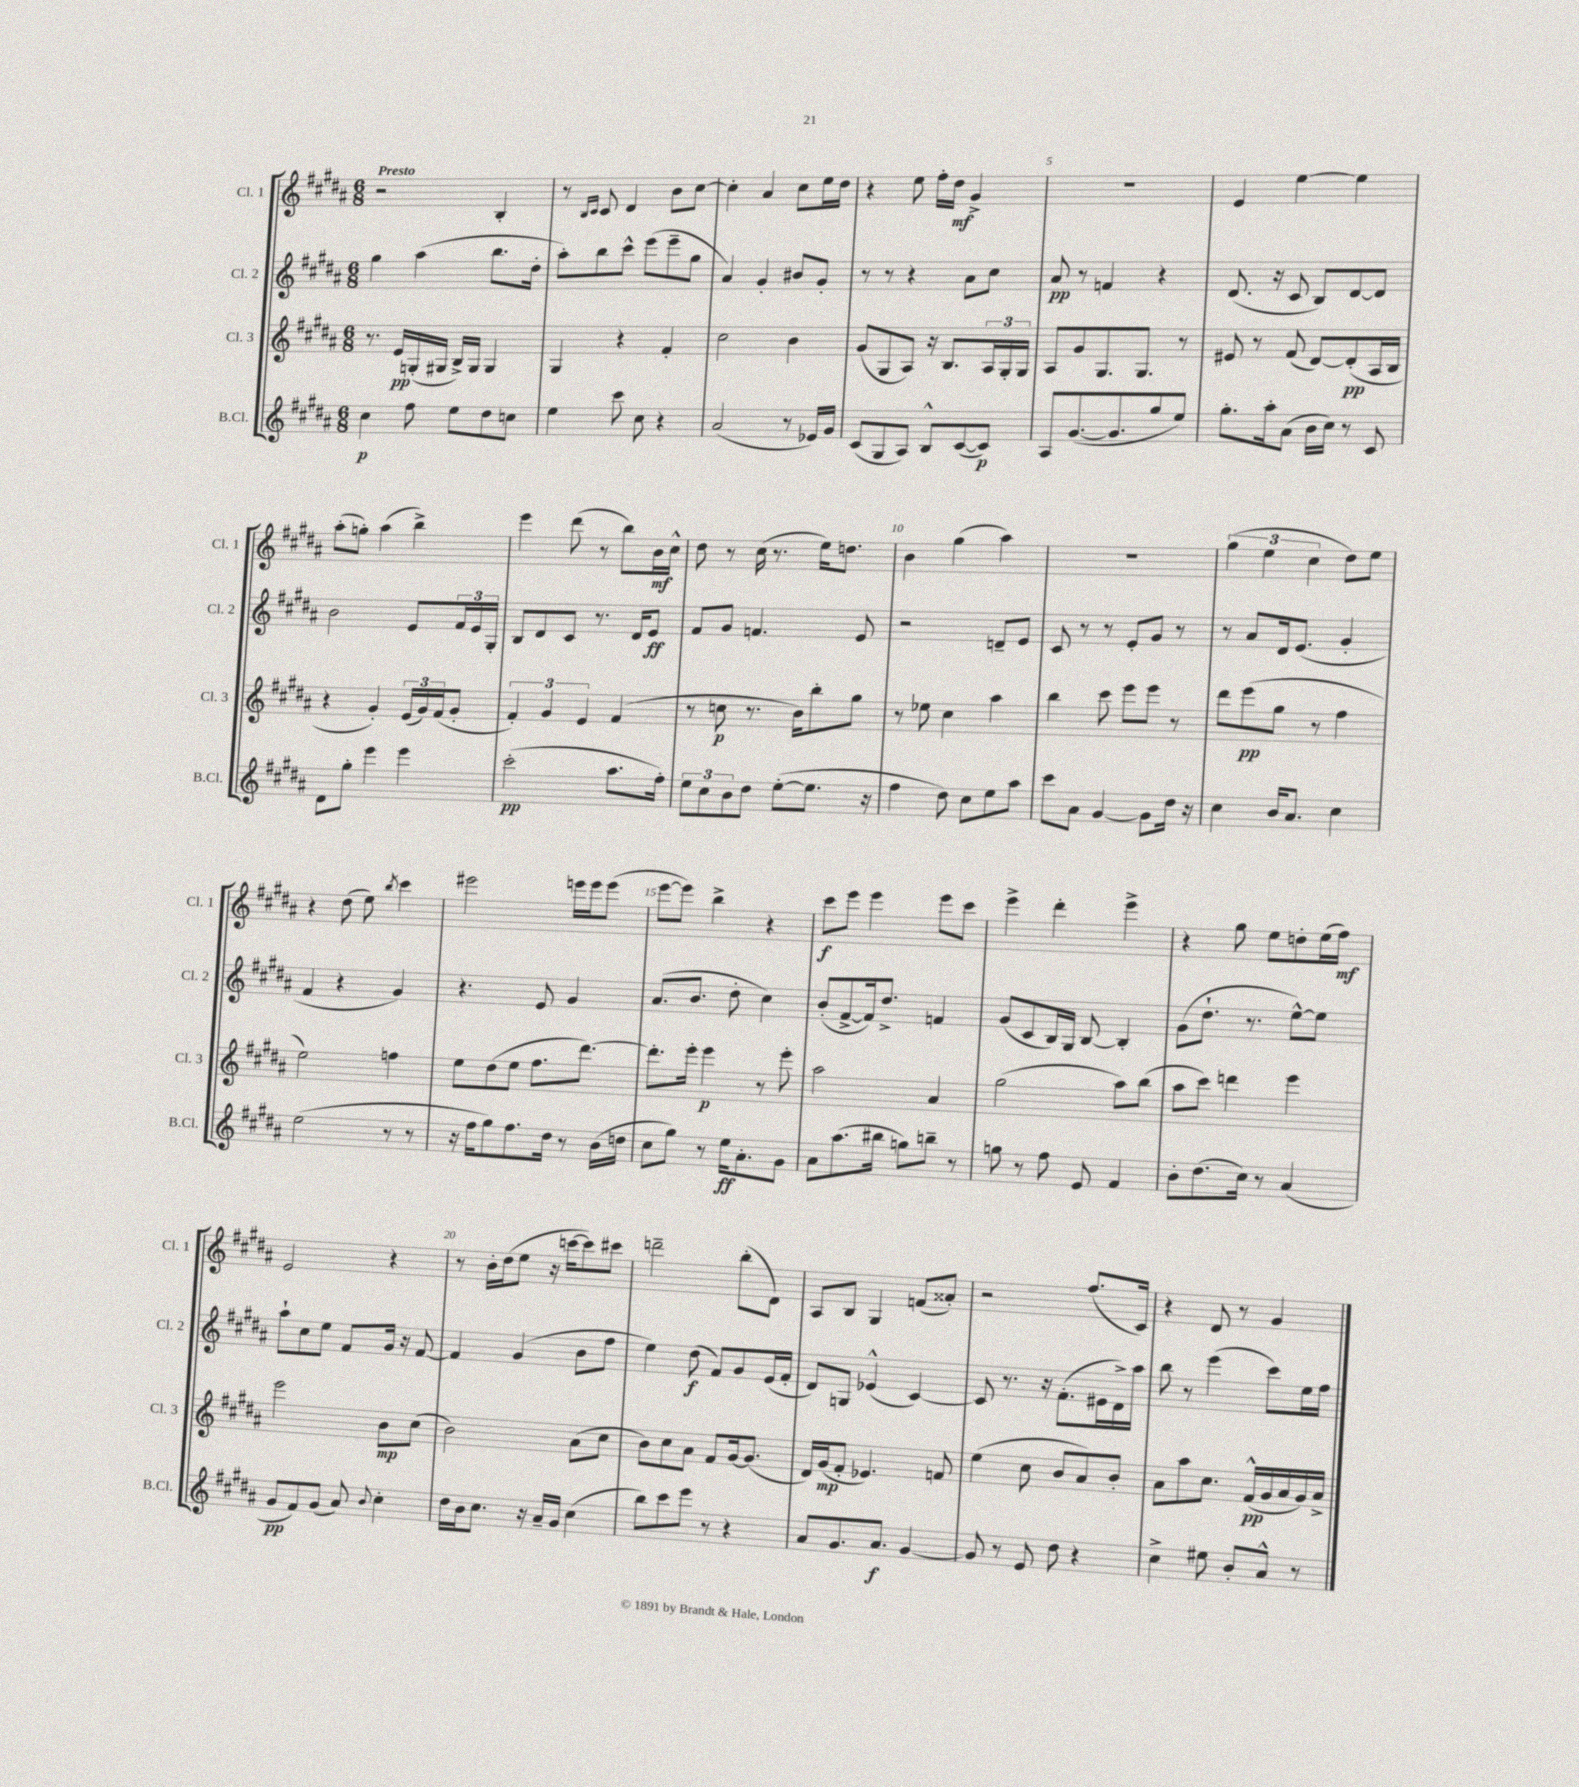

**kern	**kern	**kern	**kern
*staff4	*staff3	*staff2	*staff1
*clefG2	*clefG2	*clefG2	*clefG2
*k[f#c#g#d#a#]	*k[f#c#g#d#a#]	*k[f#c#g#d#a#]	*k[f#c#g#d#a#]
*M6/8	*M6/8	*M6/8	*M6/8
4cc#	8.r	4gg#	2r
.	16e	.	.
8ff#	(16G'	(4aa#	.
.	16G#	.	.
8ee	16B^)	.	.
.	16G#	.	.
8dd#	4G#	8.bb	4B'
8cc	.	.	.
.	.	16dd#'	.
=	=	=	=
4ee	4G#	8aa#')	8r
.	.	.	16qqB
.	.	.	16qqc#
.	.	8bb	8c#
8ccc#	4r	8ccc#^^	4d#
8cc#	.	(8eee	.
4r	4f#'	8eee~	8b
.	.	8gg#	[8cc#
=	=	=	=
(2a#	2cc#	4a#)	4cc#']
.	.	4g#'	4a#
8r	4b	8b#	8cc#
16e-)	.	8g#'	16ee
16g#	.	.	16dd#
=	=	=	=
(8c#	(8g#	8r	4r
8G#	8G#	8r	.
8A#)	8A#)	4r	8ee
8B^^	16r	.	16ff#'
.	8.B	.	16dd#
([8c#	.	8a#	4g#^
8c#])	24A#	8cc#	.
.	24G#'	.	.
.	24G#	.	.
=	=	=	=
8A#	8A#	8a#	2.r
([8.g#	8g#	8r	.
.	8.G#	4f	.
8.g#]	.	.	.
.	8.G#	.	.
8gg#	.	4r	.
8ee)	8r	.	.
=	=	=	=
8.gg#'	8e#	(8.d#	4e
.	8r	.	.
16aa#'	.	16r	.
(8a#	(8f#	8c#	[4ee
16b	[8d#)	8B)	.
16cc#)	.	.	.
8r	(8d#']	[8d#	4ee]
8c#	16A#	8d#]	.
.	16B	.	.
=	=	=	=
8d#	4r	2b	(8aa#'
8gg#'	.	.	8gg')
4eee	4g#')	.	(4aa#
4eee	(24e	8e	4bb^)
.	24g#)	.	.
.	(24f#	.	.
.	8g#'	24f#	.
.	.	24e	.
.	.	24G#'	.
=	=	=	=
(2ccc#'	6f#')	8B	4eee
.	.	8d#	.
.	6g#	.	.
.	.	8c#	(8ddd#
.	6e	.	.
.	.	8.r	8r
8.aa#	(4f#	.	8bb)
.	.	16d#	.
.	.	8e	16b
16ff#')	.	.	16cc#^^
=	=	=	=
12ee	8r	8f#	8dd#
12cc#	.	.	.
.	8cc	8g#	8r
12b	.	.	.
8dd#	8.r	4.f	(16cc#
.	.	.	8.r
([8ee'	.	.	.
.	16b)	.	.
8.ee]	8bb'	.	16ee)
.	.	.	8.dd
.	8gg#	8e	.
16r	.	.	.
=	=	=	=
4ff#	8r	2r	4b
.	8ee-	.	.
8dd#)	4cc#	.	(4gg#
8cc#	.	.	.
8ee	4aa#	8d~	4aa#)
8aa#	.	8e	.
=	=	=	=
8ccc#	4bb	8c#	2.r
8a#	.	8r	.
[4g#	8ccc#	8r	.
.	8eee	8e'	.
8g#]	8eee	8g#	.
16dd#	8r	8r	.
16r	.	.	.
=	=	=	=
4cc#	8ddd#	8r	(6gg#
.	(8eee	8a#	.
.	.	.	6ee
16b	8gg#	16d#	.
8.a#	.	(8.e	.
.	.	.	6cc#
.	8r	.	.
4cc#	4ff#	4g#'	8dd#)
.	.	.	8ee
=	=	=	=
(2ee	2ee)	4f#	4r
.	.	4r	(8dd#
.	.	.	8ee)
.	.	.	8qbb
8r	4ff	4g#)	4ccc#
8r	.	.	.
=	=	=	=
16r	8ee	4.r	2eee#
16ff#	.	.	.
8gg#)	(8dd#	.	.
8.ff#	8ee	.	.
.	8.ff#	8e	.
16dd#	.	.	.
8r	.	4g#	16eee
.	[8.ddd#)	.	16eee
(16b	.	.	(8eee
16dd	.	.	.
=	=	=	=
8cc#	8.ddd#']	(8.a#	[8eee
8gg#)	.	.	8eee])
.	16eee'	8.b	.
8r	4eee	.	4bb^
16ee	.	8dd#'	.
8.a#'	.	.	.
.	8r	4cc#)	4r
8g#	8eee'	.	.
=	=	=	=
8a#	2aa#	(8b'	8ccc#
(8.aa#	.	[8f#^	8eee
.	.	16f#])	4eee
16bb#	.	8.dd#^	.
8gg)	.	.	.
8bb~	4a#	4f	8eee
8r	.	.	8ccc#
=	=	=	=
8gg	(2gg#	(8g#	4eee^
8r	.	8c#	.
8ff#	.	16B)	4ddd#'
.	.	16G#	.
8e	.	[8B	.
4f#	8aa#)	4B']	4eee^
.	(8bb	.	.
=	=	=	=
8b'	8aa#	(8g#	4r
(8.dd#	8ccc#)	8.dd#`	.
.	4ddd	.	8gg#
16cc#)	.	8.r	.
8r	.	.	8ee
(4a#	4eee	[8ee^^)	8dd'
.	.	8ee]	(16ee
.	.	.	16ff#)
=	=	=	=
8g#	2eee	8aa#`	2e
8f#)	.	8cc#	.
(8g#	.	8ee	.
8a#)	.	8f#	.
8qqb	.	.	.
4cc#'	8b	16g#	4r
.	.	16r	.
.	(8cc#	[8f#	.
=	=	=	=
16dd#	2b)	4f#]	8r
16b	.	.	.
8.cc#	.	.	16b'
.	.	.	(16dd#
.	.	(4g#	8ee
16r	.	.	.
16a#~	.	.	16r
16g#	.	.	[16ccc
(4cc#	(8a#	8b	8ccc])
.	8cc#	8ff#	8ccc#
=	=	=	=
8bb)	8b)	4ee)	2ddd~
8ccc#	8cc#	.	.
8eee	8a#	(8dd#	.
8r	8f#	8f#)	.
4r	[16g#	8g#	(8bb'
.	(8.g#]	.	.
.	.	(16e	8d#)
.	.	16f#'	.
=	=	=	=
8a#	16d#)	8d#)	8A#
.	(16g#	.	.
8.g#	8f#'	8G	8B
.	4.e-)	(4e-^^	4G#
8.a#	.	.	.
[4g#	.	[4c#)	(8f
.	8f	.	8a##')
=	=	=	=
8g#]	(4ee	8c#]	2r
8r	.	8.r	.
8e	8cc#	.	.
.	.	16r	.
8dd#	8b	(8.f#'	.
4r	8a#)	.	(8.ff#
.	.	16e#	.
.	8b'	16d#^)	.
.	.	16aa#	16c#)
=	=	=	=
4cc#^	8a#	8bb	4r
.	8aa#	8r	.
8ee#	8.cc#	(4eee	8d#
8b'	.	.	8r
.	(16f#^^	.	.
8a#^^	16g#	8ccc#)	4g#
.	16a#	.	.
8r	16g#)	16ee	.
.	16a#^	16ff#	.
==	==	==	==
*-	*-	*-	*-
